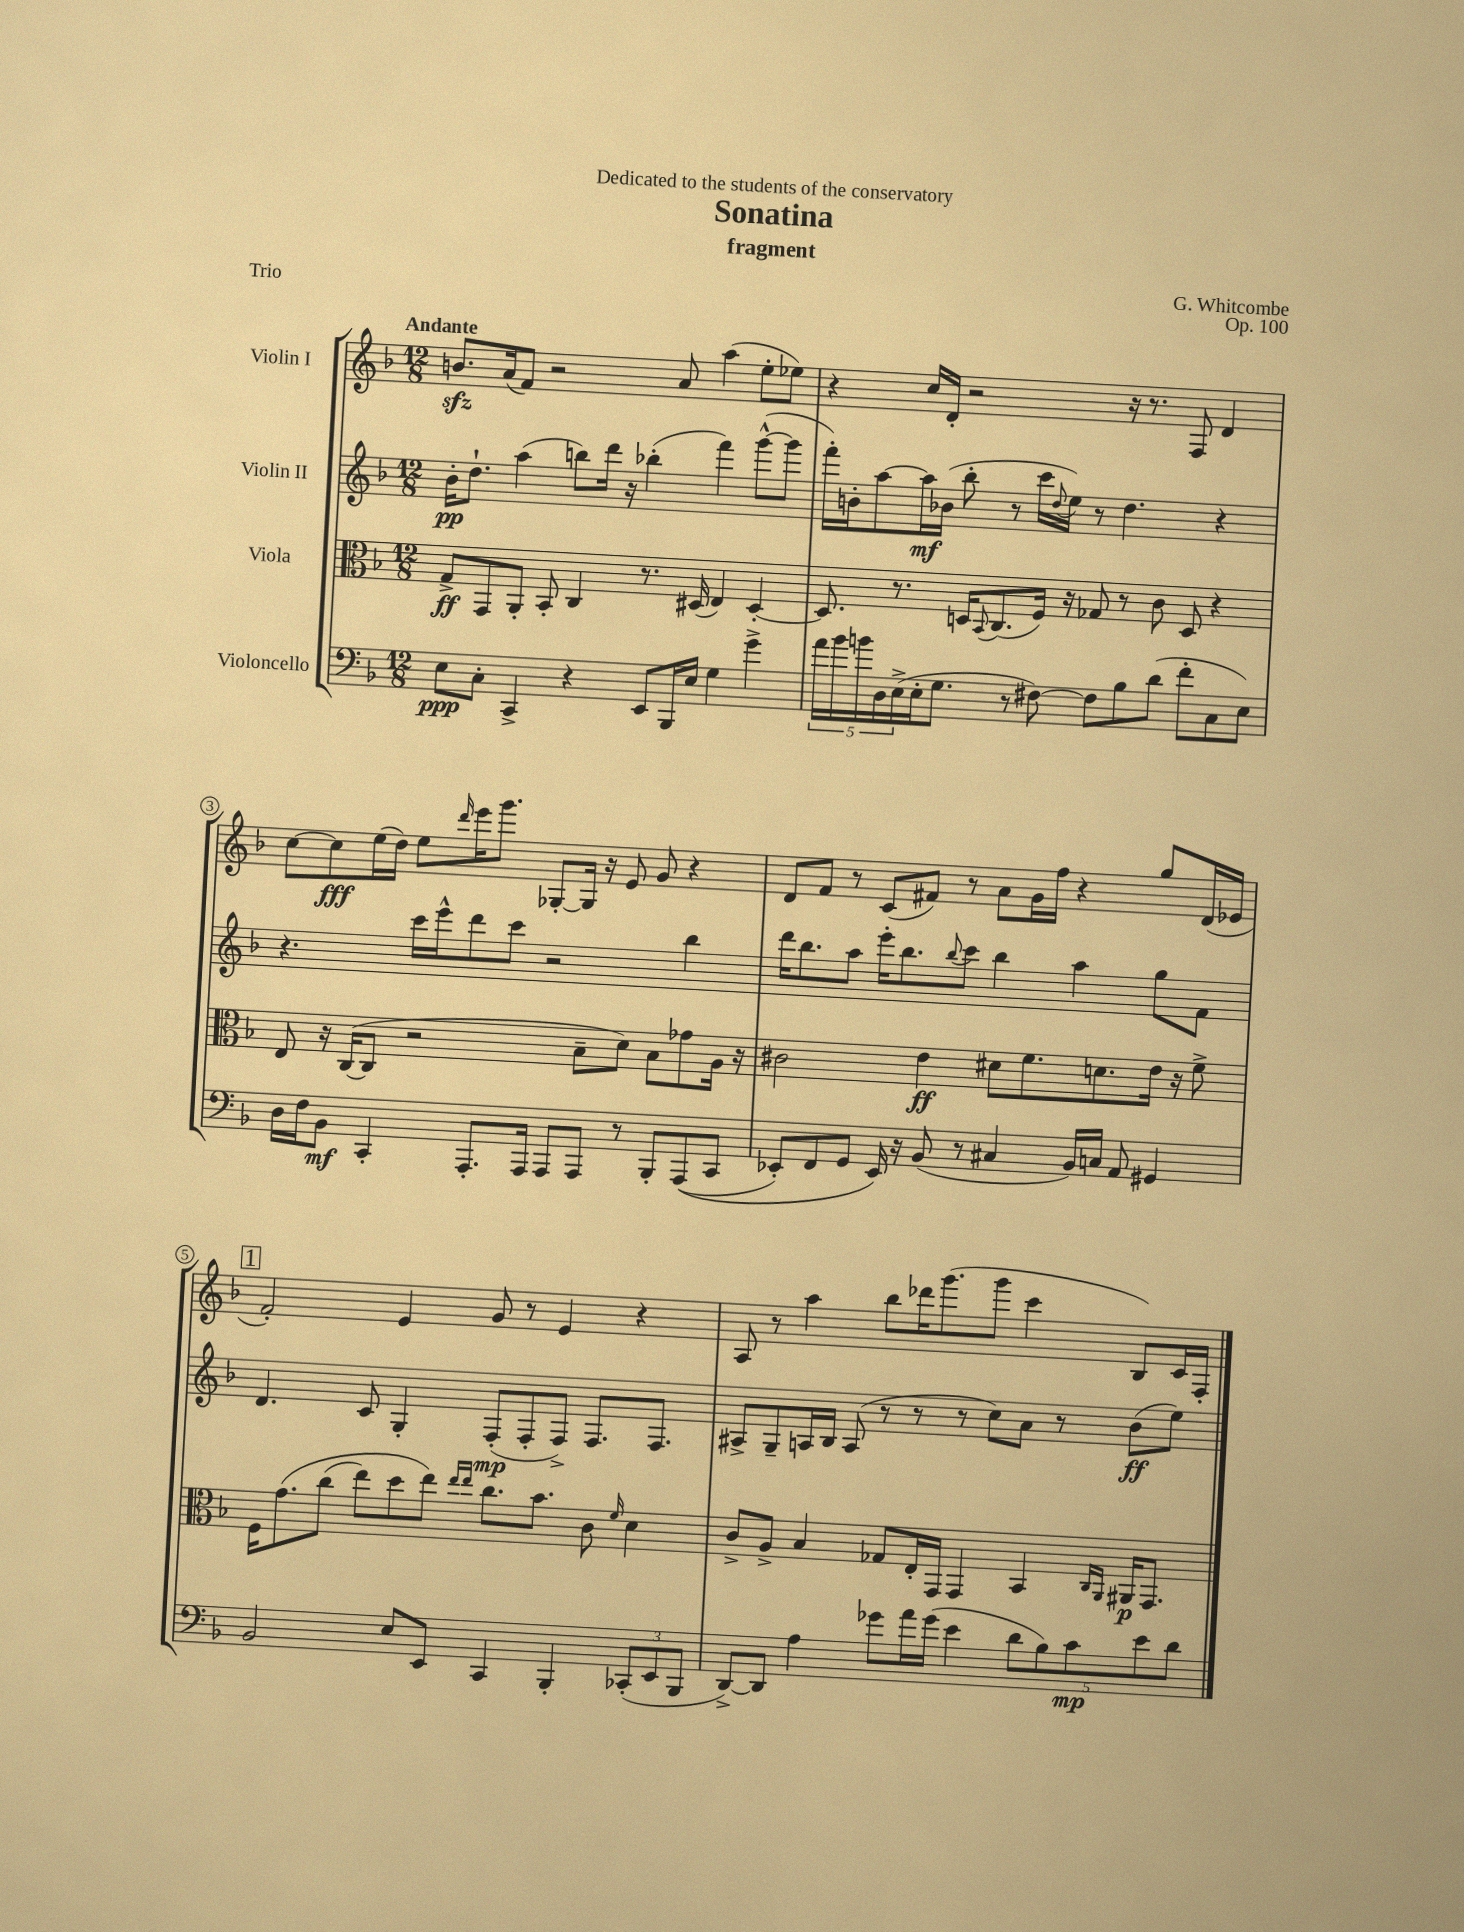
\header { title = "Sonatina" composer = "G. Whitcombe" subtitle = "fragment" dedication = "Dedicated to the students of the conservatory" opus = "Op. 100" piece = "Trio" }
<<
\new StaffGroup <<
\new Staff = "s0" \with { instrumentName = "Violin I" } {
    \clef treble \key f \major \numericTimeSignature \time 12/8 \tempo "Andante"
    b'8.\sfz a'16( f'8) r2 a'8 a''4( e''8-. ees''8) |
    r4 c''16 d'16-. r2 r16 r8. f8 d'4 |
    c''8~ c''8\fff e''16( d''16) e''8 \grace { d'''16 } e'''16 g'''8. ges8~-. ges16 r16 e'8 g'8 r4 |
    d'8 f'8 r8 c'8( fis'8) r8 a'8 g'16 f''16 r4 g''8 d'16( ees'16 |
    \mark \markup { \box "1" } f'2-.) e'4 g'8 r8 e'4 r4 |
    a8 r8 a''4 bes''8 des'''16 g'''8.( g'''8 c'''4 bes8) c'16 f16-. \bar "|." |
}
\new Staff = "s1" \with { instrumentName = "Violin II" } {
    \clef treble \key f \major \numericTimeSignature \time 12/8
    bes'16-.\pp d''8.-! a''4( b''8) d'''16 r16 bes''4-.( f'''4) g'''8~-^( g'''8 |
    f'''16-.) b'16-. a''8~ a''16\mf bes'16( bes''8-. r8 c'''16 \appoggiatura { d''8 } e''16) r8 d''4. r4 |
    r4. c'''16 e'''16-^ d'''8 c'''8 r2 bes''4 |
    d'''16 bes''8. a''8 e'''16-. bes''8. \appoggiatura { bes''8 } c'''8 bes''4 a''4 g''8 f'8 |
    \mark \markup { \box "1" } d'4. c'8 g4-. f8-.\mp( f8-. f8->) f8. f8. |
    ais8-> g8-- a16 bes16 a8( r8 r8 r8 c''8) a'8 r8 bes'8\ff( e''8) \bar "|." |
}
\new Staff = "s2" \with { instrumentName = "Viola" } {
    \clef alto \key f \major \numericTimeSignature \time 12/8
    g8->\ff g,8 a,8-. bes,8-. c4 r8. dis16( e4) dis4~-. |
    dis8. r8. d16 \appoggiatura { bes,8 } c8.( f16) r16 ges8 r8 c'8 d8 r4 |
    e8 r16 c16~( c8 r2 bes8-- d'8) bes8 ges'8 a16 r16 |
    cis'2 e'4\ff dis'8 f'8. d'8. e'16 r16 f'8-> |
    \mark \markup { \box "1" } f16 g'8.\( c''8( e''8) d''8 e''8\) \grace { e''16 e''16 } c''8. bes'8. c'8 \grace { f'16 } d'4 |
    c'8-> a8-> bes4 ges8 e16-. g,16 g,4 bes,4 \grace { c16 a,16 } ais,16\p g,8. \bar "|." |
}
\new Staff = "s3" \with { instrumentName = "Violoncello" } {
    \clef bass \key f \major \numericTimeSignature \time 12/8
    e8\ppp c8-. c,4-> r4 e,8 bes,,16 e16 g4 g'4-> |
    \tuplet 5/4 { a'16 bes'16 b'16 d16 e16->( } e16-. g8. r8 fis8~) fis8 bes8 d'8( f'8-. c8 e8) |
    d16 f16 bes,8\mf c,4-. a,,8.-. a,,16 a,,8 a,,8 r8 bes,,8-. a,,8(\( c,8 |
    ees,8-.) f,8 g,8 ees,16\) r16 bes,8( r8 cis4 bes,16) c16 a,8 gis,4 |
    \mark \markup { \box "1" } bes,2 e8 e,8 c,4 bes,,4-. \tuplet 3/2 { ces,8-.( e,8 bes,,8 } |
    d,8~->) d,8 a4 ges'8 a'16 ges'16( e'4 \tuplet 5/4 { d'8 bes8) c'8\mp e'8 d'8 } \bar "|." |
}
>>
>>
\layout { \context { \Score \override BarNumber.stencil = #(make-stencil-circler 0.1 0.3 ly:text-interface::print) } }
